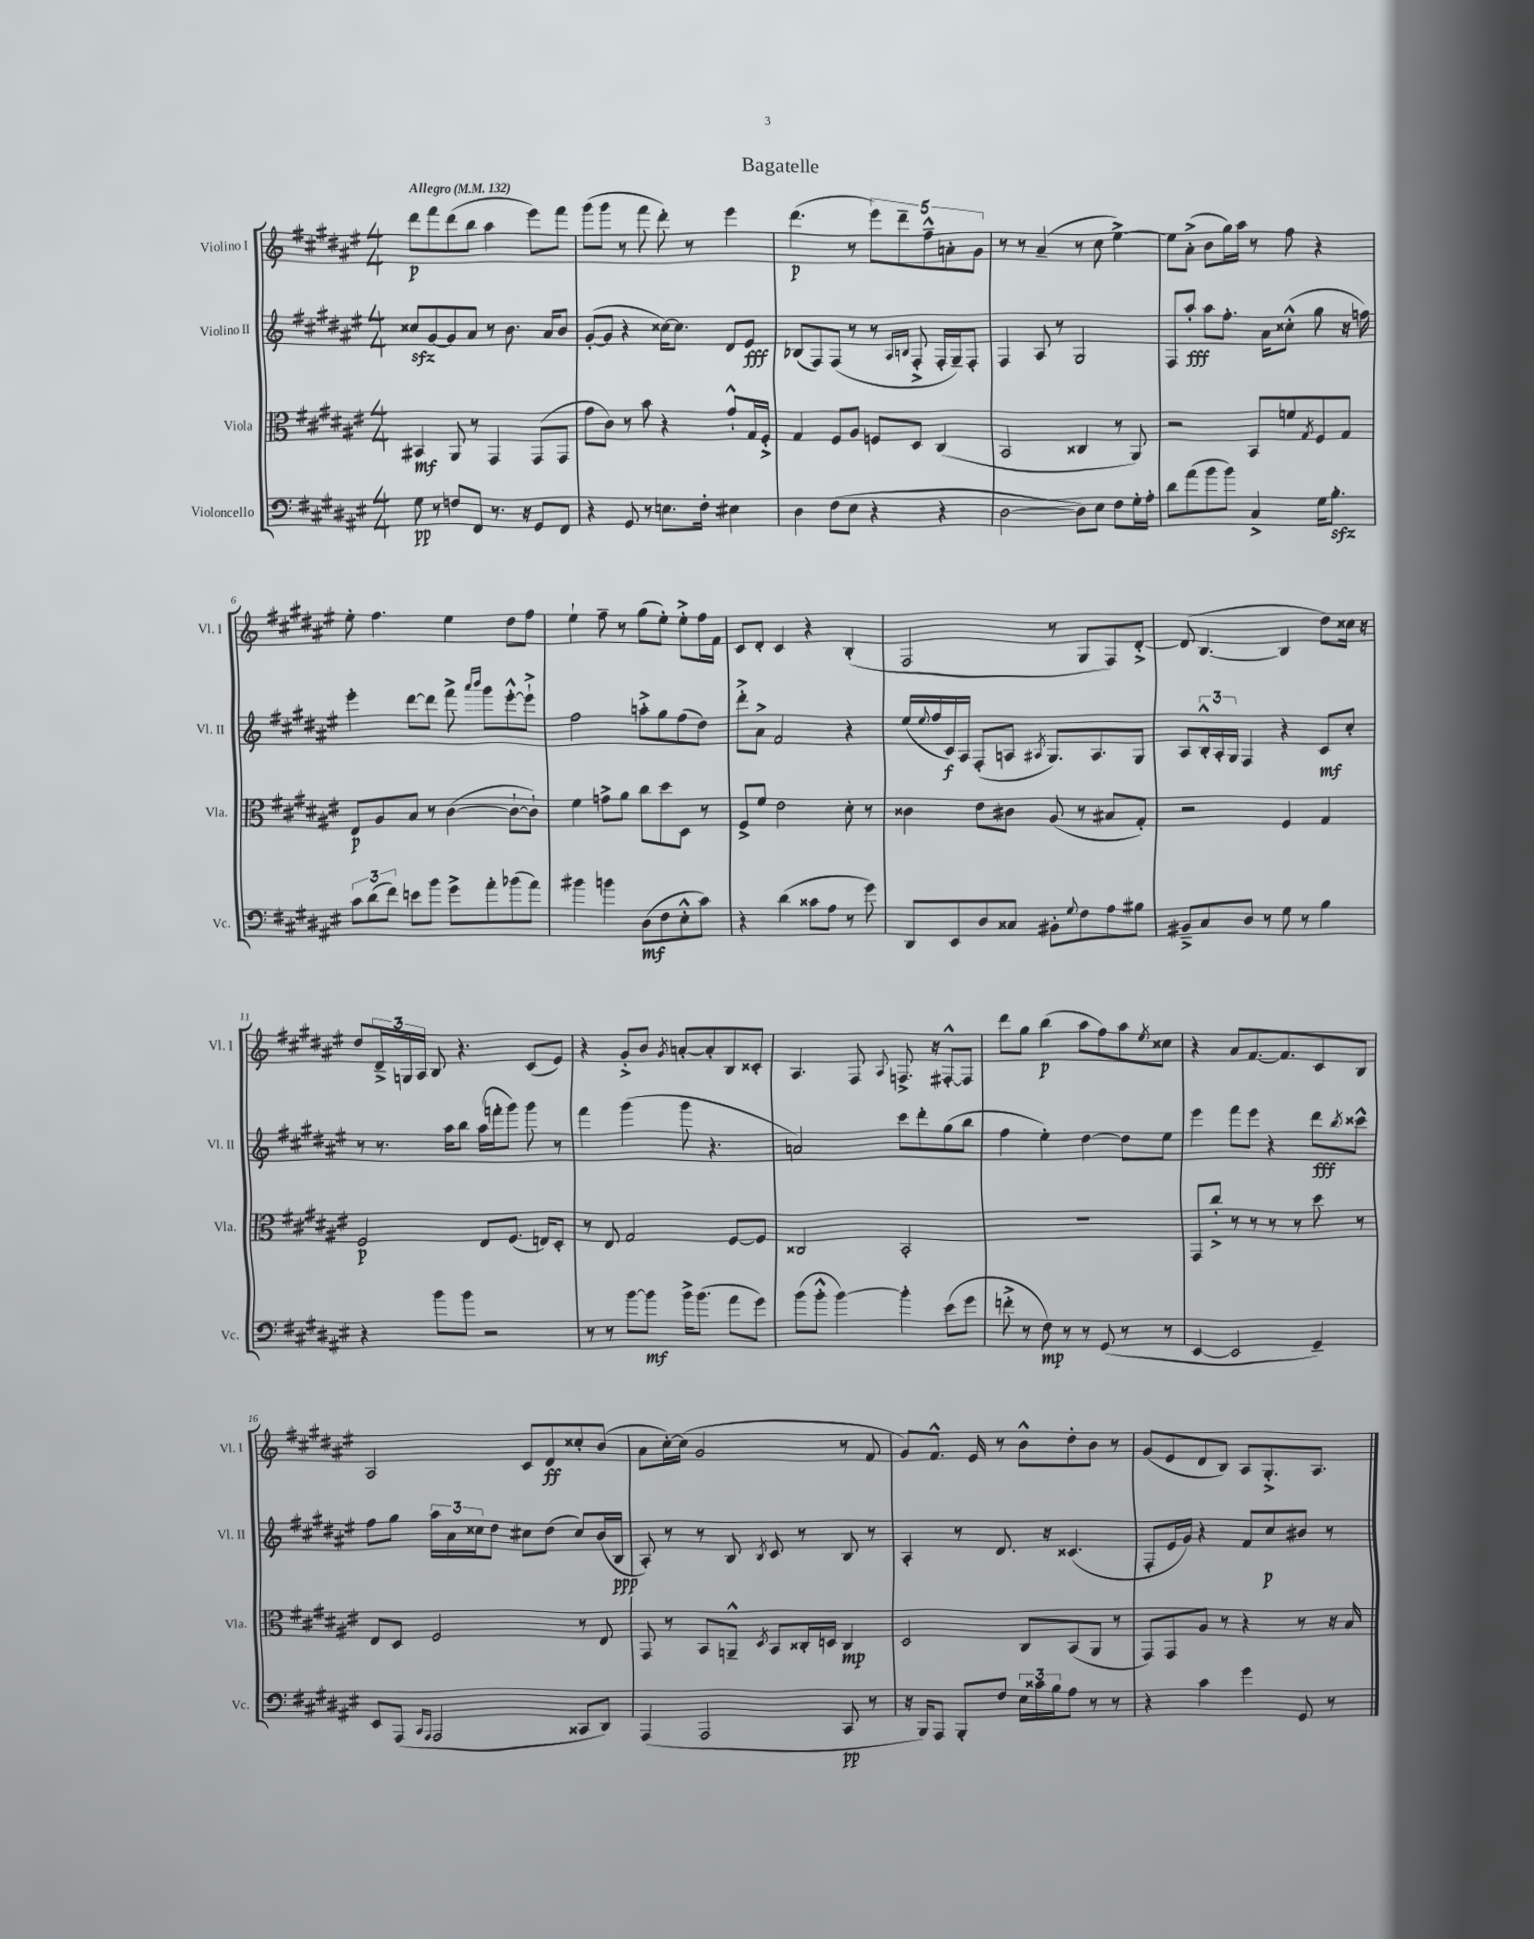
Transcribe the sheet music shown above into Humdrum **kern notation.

**kern	**kern	**kern	**kern
*staff4	*staff3	*staff2	*staff1
*clefF4	*clefC3	*clefG2	*clefG2
*k[f#c#g#d#a#e#]	*k[f#c#g#d#a#e#]	*k[f#c#g#d#a#e#]	*k[f#c#g#d#a#e#]
*M4/4	*M4/4	*M4/4	*M4/4
*MM132	*MM132	*MM132	*MM132
8G#	4BB#	8cc##	8ddd#
8r	.	[8g#	8fff#
8F	8AA#	8g#]	(8ddd#
8FF#	8r	8a#	8bb
8.r	4GG#	8r	4aa#
.	.	8.b	.
16r	.	.	.
8GG#	(8GG#	.	8eee#)
.	.	16a#	.
8FF#	8GG#	8b	8fff#
=	=	=	=
4r	8g#	([8g#'	(8ggg#
.	8c#)	8g#]	8ggg#
8GG#	8r	4r	8r
8r	8b	.	8fff#
8.E	4r	[16cc##)	8ddd#')
.	.	8.cc##]	.
.	.	.	8r
16F#'	.	.	.
4E#	8g#`^^	8d#	4eee#
.	16G#	8e#	.
.	16F#'^	.	.
=	=	=	=
4D#	4G#	(8B-	(4.ddd#
.	.	8F#)	.
(8F#	8F#	(8F#	.
8E#	8A#	8r	8r
4r	8F	8r	10eee#)
.	.	.	10ddd#~
.	.	16qqA#	.
.	.	16qqB	.
.	8D#	8F#'^	.
.	.	.	10ff#~^^
4r	(4C#	16F#'	.
.	.	.	10a'
.	.	16G#~)	.
.	.	8F#'	.
.	.	.	10g#
=	=	=	=
[2D#	2BB	4F#	8r
.	.	.	8r
.	.	8A#	(4a#~
.	.	8r	.
8D#])	4C##	2G#	8r
8E#	.	.	8cc#
8F#	8r	.	[4ee#^)
16G#'	8AA#)	.	.
16A#'	.	.	.
=	=	=	=
8d#	2r	8F#	8ee#]
(8a#	.	8aa#'	(8a#'^
8b	.	8aa#	8b
8b)	.	8.ff#'	16gg#)
.	.	.	16aa#
4C#^	8BB	.	8r
.	.	16a#	.
.	8f	(8cc##'^^	8ff#
.	8qG#	.	.
16G#	8F#	8gg#	4r
8.B'	.	.	.
.	8G#	16r	.
.	.	16ff)	.
=	=	=	=
12c#	8E#	4eee#'	8ee#'
(12d#	.	.	.
.	8A#	.	4.ff#
12f#)	.	.	.
8e	8B	[8ddd#	.
8b	8r	8ddd#]	.
8g#^	([4c#	8fff#^	4ee#
.	.	16qqaaa#	.
.	.	16qqbbb	.
8a#'	.	8ggg#	.
(8b-	8c#`_	[8eee#'^^	8dd#
8a#)	8c#`])	8eee#`^]	8ff#
=	=	=	=
4b#	4f#	2ff#	4ee#`
4b	8g^	.	8ff#~
.	8a#	.	8r
(8D#	8cc#	8aa'^	(8gg#
8F#	8dd#	8gg#	8ee#')
8E#'^^	8D#	(8ff#	8ee#'^
8c#)	8r	8dd#)	16ff#
.	.	.	16f#
=	=	=	=
4r	8F#^	8ddd#'^	8c#
.	8f#	8a#^	8d#'
(4d#	2e#	2f#	4c#
8c##	.	.	4r
8A#	.	.	.
8r	8d#'	4r	(4B'
8g#)	8r	.	.
=	=	=	=
8DD#	4c##	(16ee#	2F#
.	.	8qqee#	.
.	.	16ff#	.
8EE#	.	16c#)	.
.	.	16A#	.
8D#	8e#	(8F#'	.
8C##	8c#	8A	.
.	.	8qA#	.
8BB#'	(8A#	8.G#)	8r
8qqG#	.	.	.
8F#	8r	.	8G#
.	.	8.A#	.
8A#	8B#	.	8F#)
8B#	8G#')	8G#	[8d#'^
=	=	=	=
8BB#~^	2r	8A#	(8d#]
8C#	.	24B'^^	[4.B
.	.	24A#'	.
.	.	24G#	.
8D#	.	4F#	.
8r	.	.	.
8G#	4F#	4r	4B]
8r	.	.	.
4B	4G#	8c#	8dd#)
.	.	8cc#'	16cc##
.	.	.	16r
=	=	=	=
4r	2F#	8r	8dd#
.	.	8.r	24d#~^
.	.	.	24G
.	.	.	24A#
8b	.	.	8B
.	.	16aa#	.
8b	.	8bb	4.r
2r	8E#	(16aa#	.
.	.	16fff'	.
.	(8.F#	8ggg#)	.
.	.	8ggg#	(8c#
.	16E)	.	.
.	8D#'	8r	8e#)
=	=	=	=
8r	8r	4fff#	4r
8r	8E#	.	.
[8b	2G#	(4ggg#	8g#'^
8b]	.	.	8b
.	.	.	8qg#
16b^	.	8ggg#	[8a'
(8.b	.	.	.
.	.	4.r	8a']
8a#	[8F#	.	8B
8g#)	8F#]	.	8c##'
=	=	=	=
(8b	2C##	2a)	4.A#
8b'^^	.	.	.
[4b)	.	.	.
.	.	.	8F#
.	.	.	8qqA#
4b']	2BB'	8ccc#	8.F^
.	.	8ddd#'	.
.	.	.	16r
(8e#	.	(8gg#	[8F#'^^
8g#	.	8bb	8F#]
=	=	=	=
8f'^	1r	4ff#	8ddd#
8r	.	.	8gg#
8F#)	.	4ee#')	(4bb
8r	.	.	.
8r	.	[4dd#	8aa#
(8GG#	.	.	8ff#)
8r	.	8dd#]	8aa#
.	.	.	8qee#
8r	.	8ee#	8cc##
=	=	=	=
[4EE#	8GG#	4eee#	4r
.	8cc#'^	.	.
2EE#]	8r	8fff#	8a#
.	8r	8eee#	[8.f#
.	8r	4r	.
.	.	.	8.f#]
.	8r	.	.
4GG#~)	8dd#	8ddd#	8c#
.	.	8qbb	.
.	8r	8ccc##^^	8B
=	=	=	=
8EE#	8E#	8ff#	2A#
(8AAA#	8D#	8gg#	.
16qqCC#	.	.	.
16qqAAA#	.	.	.
2AAA#	2F#	24aa#	.
.	.	24a#	.
.	.	24cc##	.
.	.	8dd#	.
.	.	8cc#	8c#
.	.	(8dd#	8d#
8CC##	8r	8cc#)	8cc##'
8DD#)	8E#	(16b	(8b
.	.	16B	.
=	=	=	=
(4AAA#	8GG#	8A#')	8a#
.	8r	8r	[16cc#')
.	.	.	(16cc#]
2AAA#	8BB	8r	2g#
.	8AA~^^	8B	.
.	8qD#	8qB	.
.	8BB	8c#	.
.	16C##'	8r	.
.	16D	.	.
8CC#	4C##	8B	8r
8r	.	8r	8f#
=	=	=	=
16r	2D#	4A#'	8g#)
16BBB)	.	.	.
8AAA#	.	.	8.f#^^
8BBB'	.	8r	.
.	.	.	16e#
8F#	.	8.d#	8r
24E#	8C#	.	8b^^
24c##	.	.	.
.	.	16r	.
24B	.	.	.
8A#	(8BB	(4.c##	8dd#'
8r	8AA#	.	8b
8r	8r	.	8r
=	=	=	=
4r	8GG#)	8F#'	(8g#
.	8GG#	16e#	8e#
.	.	16g#)	.
4c#	8A#	4r	8d#
.	8r	.	8B)
4g#	4r	8f#	8A#
.	.	8cc#	8.G#'^
8GG#	8r	8b#	.
.	.	.	8.A#
8r	16r	8r	.
.	16B	.	.
==	==	==	==
*-	*-	*-	*-
